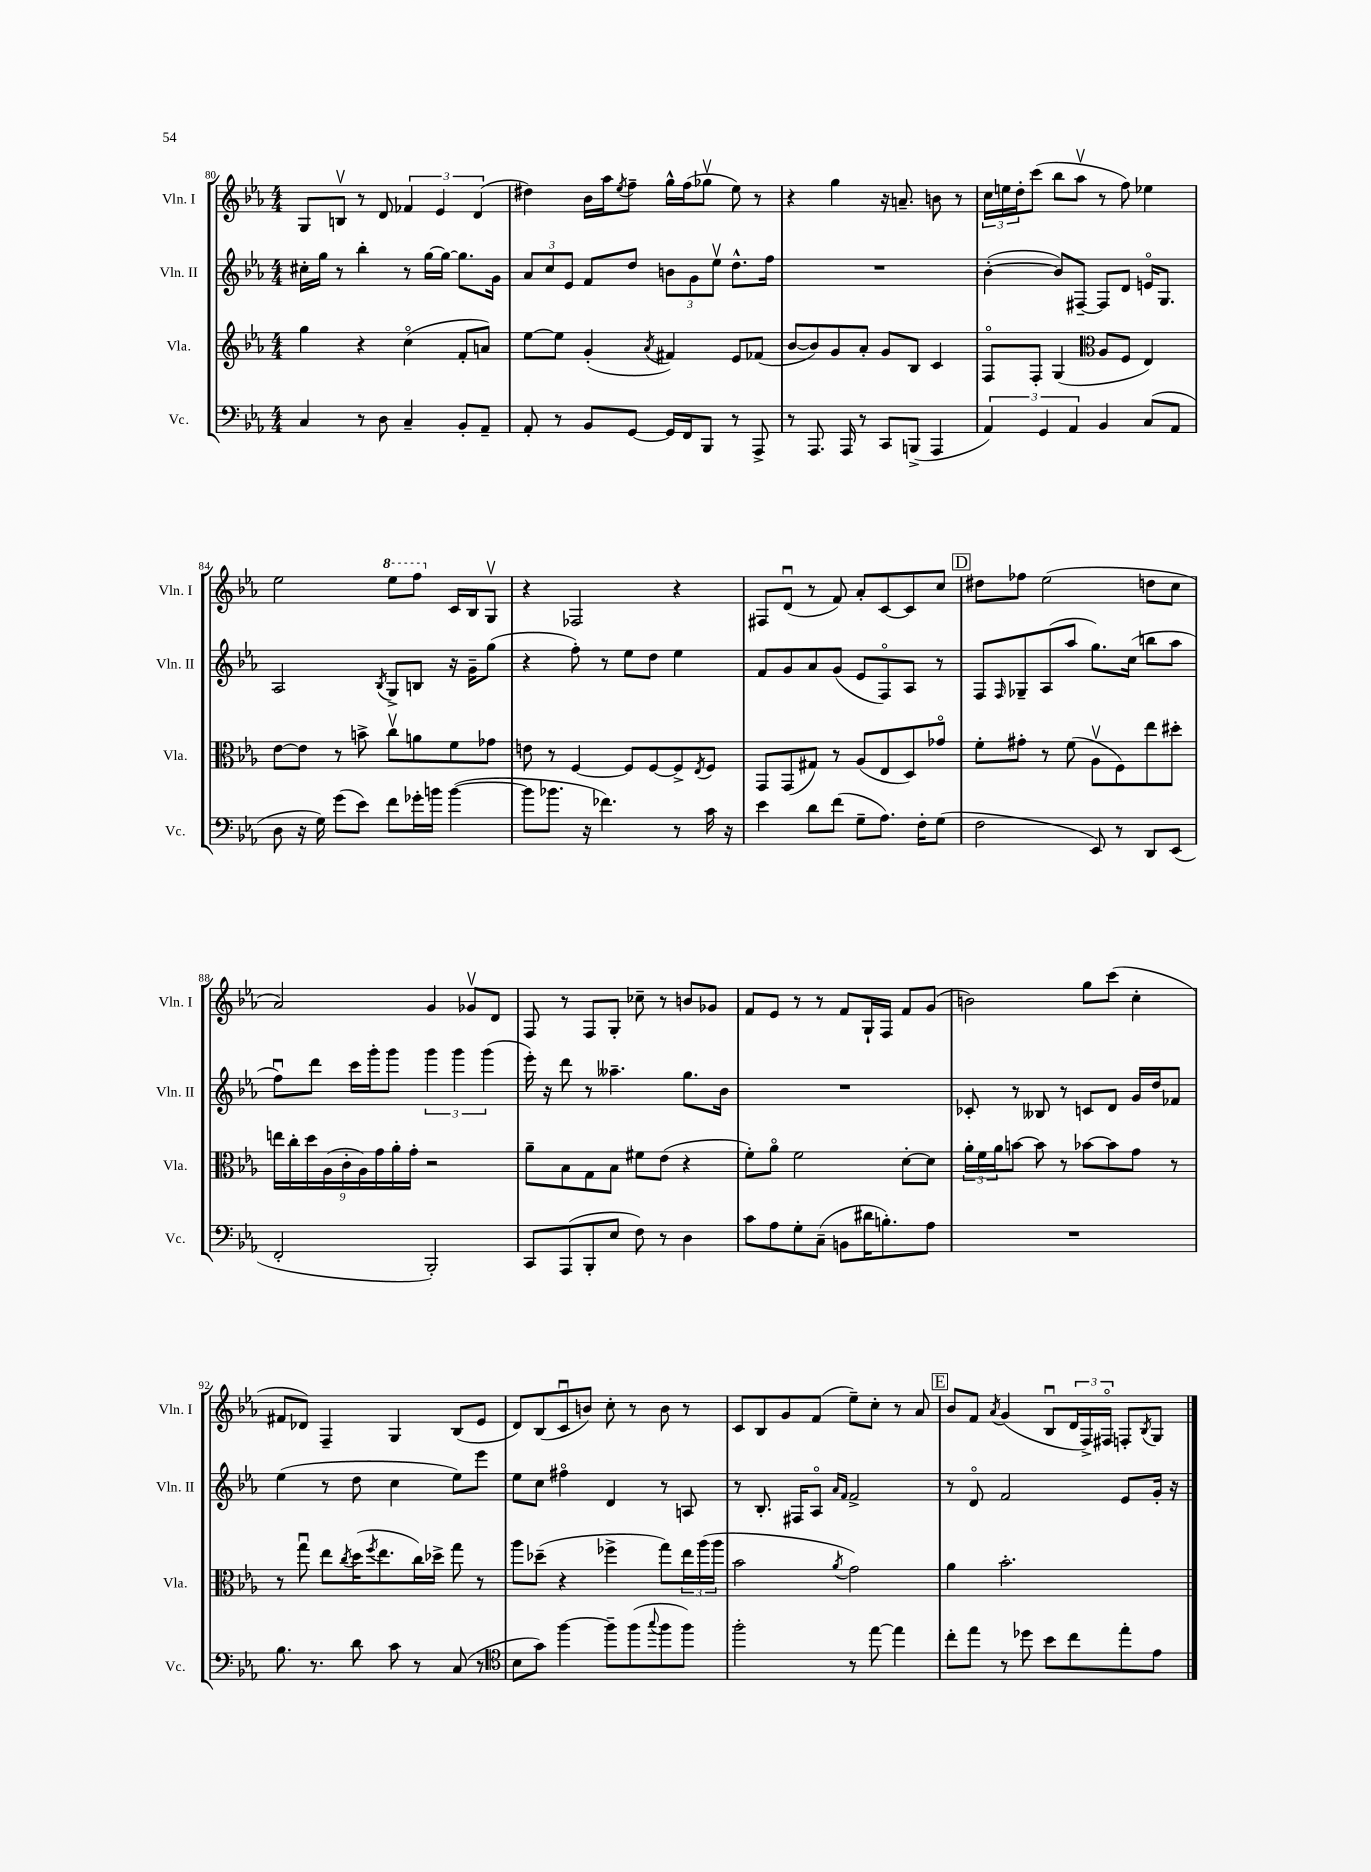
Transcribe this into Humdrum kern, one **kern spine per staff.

**kern	**kern	**kern	**kern
*part4	*part3	*part2	*part1
*staff4	*staff3	*staff2	*staff1
*I"Vc.	*I"Vla.	*I"Vln. II	*I"Vln. I
*I'Vc.	*I'Vla.	*I'Vln. II	*I'Vln. I
*clefF4	*clefG2	*clefG2	*clefG2
*k[b-e-a-]	*k[b-e-a-]	*k[b-e-a-]	*k[b-e-a-]
*M4/4	*M4/4	*M4/4	*M4/4
=80	=80	=80	=80
4C/	4gg\	16cc#X'\LL	8G/L
.	.	16gg\JJ	.
.	.	8r	8Bnv/J
8r	4r	4bb-'\	8r
8D\	.	.	8d/
4C~/	(4cc\	8r	6f-X/
.	.	[16gg\LL	.
.	.	.	6e-/
.	.	16gg\JJ_	.
8BB-'/L	8f'/L	8.gg\L]	.
.	.	.	(6d/
8AA-~/J	8an/J)	.	.
.	.	16g\Jk	.
=81	=81	=81	=81
8AA-'/	[8ee-\L	12a-/L	4dd#X\)
.	.	12cc/	.
8r	8ee-\J]	.	.
.	.	12e-/J	.
8BB-/L	(4g'/	8f/L	16b-\LL
.	.	.	16aa-\J
.	.	.	8qee-/
[8GG/J	.	8dd/J	8ff~\J
.	8qa-/	.	.
16GG/LL]	4f#X/)	12bn\L	16gg^^\LL
16FF/J	.	.	(16ff\J
.	.	12g\	.
8BBB-/J	.	.	8gg-Xv\J
.	.	12ee-v\J	.
8r	8e-/L	8.dd^^\L	8ee-\)
8AAA-^/	(8f-X/J	.	8r
.	.	16ff\Jk	.
=82	=82	=82	=82
8r	[8b-/L	1r	4r
8.AAA-/	8b-/])	.	.
.	8g/	.	4gg\
16AAA-/	.	.	.
8r	8a-'/J	.	.
8CC/L	8g/L	.	16r
.	.	.	8.an~/
(8BBBn^/J	8B-/J	.	.
4AAA-/	4c/	.	8bn\
.	.	.	8r
=83	=83	=83	=83
6AA-/)	8F/L	([4b-'\	24cc\LL
.	.	.	24een\
.	.	.	24dd'\J
.	8F'/J	.	(8ccc\J
6GG/	.	.	.
.	(4G/	8b-/L])	8bb-\L
6AA-/	.	.	.
.	.	[8F#X~/J	8aa-v\J
*	*clefC3	*	*
4BB-/	8A-/L	8F#/L]	8r
.	8F/J	8d/J	8ff\)
(8C/L	4E-/)	16en/KL	4ee-X\
.	.	8.G/J	.
8AA-/J	.	.	.
!!LO:LB:g=z
=84	=84	=84	=84
8D\	[8e-\L	2A-/	2ee-\
16r	8e-\J]	.	.
16G\)	.	.	.
(8g\L	8r	.	.
8e-\J)	8bn^\	.	.
.	.	8qB-/	.
*	*	*	*8va
8f\L	8ccv\L	8G^/L	8eee-\L
16g-X'\L	8an\	8Bn/J	8fff\J
16bn\JJ	.	.	.
*	*	*	*X8va
([4b\	8f\	16r	16c/LL
.	.	16g~\KL	16B-/J
.	8g-X\J	(8gg\J	8Gv/J
=85	=85	=85	=85
8b\L]	8en\	4r	4r
8.b-X\J	8r	.	.
.	[4F/	8ff'\)	2F-X/
16r	.	.	.
4.f-X\)	.	8r	.
.	8F/L]	8ee-\L	.
.	[8F/	8dd\J	.
8r	8F^/]	4ee-\	4r
.	8qE-/	.	.
16c\	8F/J	.	.
16r	.	.	.
=86	=86	=86	=86
4e-\	8GG/L	8f/L	8F#X/L
.	(8GG/	8g/	(8du/J
8d\L	8G#X/J)	8a-/	8r
(8f\J	8r	(8g/J	8f/)
8G~\L	(8A-/L	8e-/L	8a-'/L
8.A-\J)	8E-/	8F/)	[8c/
.	8D/)	8A-/J	8c/]
16F'\KL	.	.	.
(8G\J	8g-X/J	8r	8cc/J
!!LO:REH:place=s1:t=D
=87	=87	=87	=87
2F\	8f'\L	8F/L	8dd#X\L
.	.	16qqF/	.
.	8g#X'\J	8G-X~/	8ff-X\J
.	8r	(8A-/	(2ee-\
.	(8f\	8aa-/J	.
8EE-/)	8A-v\L	8.gg\L)	.
8r	8F\)	.	.
.	.	(16cc\Jk	.
8DD/L	8ee-\	8bbn\L	8ddn\L
(8EE-/J	8dd#X'\J	8aa-\J	8cc\J
!!LO:LB:g=z
=88	=88	=88	=88
2FF'/	18een\LL	8ffu\L)	2a-/)
.	18cc'\	.	.
.	18dd\	.	.
.	.	8ddd\J	.
.	(18A-\	.	.
.	18c'\	.	.
.	.	16ccc\LL	.
.	18A-\)	.	.
.	.	16ggg'\J	.
.	18g\	.	.
.	.	8ggg\J	.
.	18a-'\	.	.
.	18g'\JJ	.	.
2BBB-'/)	2r	6ggg\	4g/
.	.	6ggg\	.
.	.	.	8g-Xv/L
.	.	(6ggg\	.
.	.	.	8d/J
=89	=89	=89	=89
8CC/L	8a-~\L	16eee-'\)	8F/
.	.	16r	.
(8AAA-/	8B-\	8ddd\	8r
8BBB-'/	8G\	8r	8F/L
8E-/J	8B-\J	4.aa--X~\	8G'/J
8F\)	8f#X\L	.	8cc-X~\
8r	(8e-\J	.	8r
4D\	4r	8.gg\L	8bn/L
.	.	.	8g-X/J
.	.	16b-\Jk	.
=90	=90	=90	=90
8c\L	8f'\L)	1r	8f/L
8A-\	8a-\J	.	8e-/J
8G'\	2f\	.	8r
(8C~\J	.	.	8r
8BBn\L	.	.	8f/L
16d#X\K	.	.	16G`/L
8.Bn'\)	.	.	16F/JJ
.	[8d'\L	.	8f/L
8A-\J	8d\J]	.	(8g/J
=91	=91	=91	=91
1r	24a-'\LL	8c-X'/	2bn\)
.	24f\	.	.
.	24a-\J	.	.
.	[8bn\J	8r	.
.	8b\]	8B--X/	.
.	8r	8r	.
.	[8b-X\L	8cn/L	8gg\L
.	8b-\]	8d/J	(8ccc\J
.	8g\J	16g/LL	4cc'\
.	.	16dd/J	.
.	8r	8f-X/J	.
!!LO:LB:g=z
=92	=92	=92	=92
8.B-\	8r	(4ee-\	8f#X/L
.	8ggu\	.	8d-X/J)
8.r	.	.	.
.	8ee-\L	8r	4F~/
.	8qcc/	.	.
8d\	(16dd\K	8dd\	.
.	8qff/	.	.
.	8.ee-\	.	.
8c\	.	4cc\	4G/
8r	16cc\L)	.	.
.	16dd-X^\JJ	.	.
(8C/	8gg\	8ee-\L)	(8B-/L
8r	8r	8eee-\J	8e-/J
=93	=93	=93	=93
*clefC4	*	*	*
8B-\L	8aa-\L	8ee-\L	8d/L)
8g\J)	(8dd-X~\J	8cc\J	(8B-/
[4ff\	4r	4ff#X\	8cu/
.	.	.	8bn/J)
8ff~\L]	4ff-X^\	4d/	8cc'\
(8ff\	.	.	8r
8qqgg/	.	.	.
8ff\	8gg\L)	8r	8b\
8ff\J)	24ee-\L	8An/	8r
.	(24aa-\	.	.
.	24aa-\JJ	.	.
=94	=94	=94	=94
2ff'\	2b-\	8r	8c/L
.	.	8.B-'/	8B-/
.	.	.	8g/
.	.	16F#X/KL	.
.	.	8A-/J	(8f/J
.	.	16qqa-/LL	.
.	8qa-/	16qqf/JJ	.
8r	2g\)	2f^/	8ee-~\L)
[8ee-\	.	.	8cc'\J
4ee-\]	.	.	8r
.	.	.	8a-/
!!LO:REH:place=s1:t=E
=95	=95	=95	=95
8cc'\L	4a-\	8r	8b-/L
8ee-\J	.	8d/	8f/J
.	.	.	8qa-/
8r	2.b-'\	2f/	(4g/
8dd-X\	.	.	.
8b-\L	.	.	8B-u/L
8cc\	.	.	24d/L
.	.	.	24F^/)
.	.	.	24F#X/JJ
8ee-'\	.	8e-/L	8Fn'/L
.	.	.	8qB-/
8e-\J	.	16g'/Jk	8G/J
.	.	16r	.
==	==	==	==
*-	*-	*-	*-
